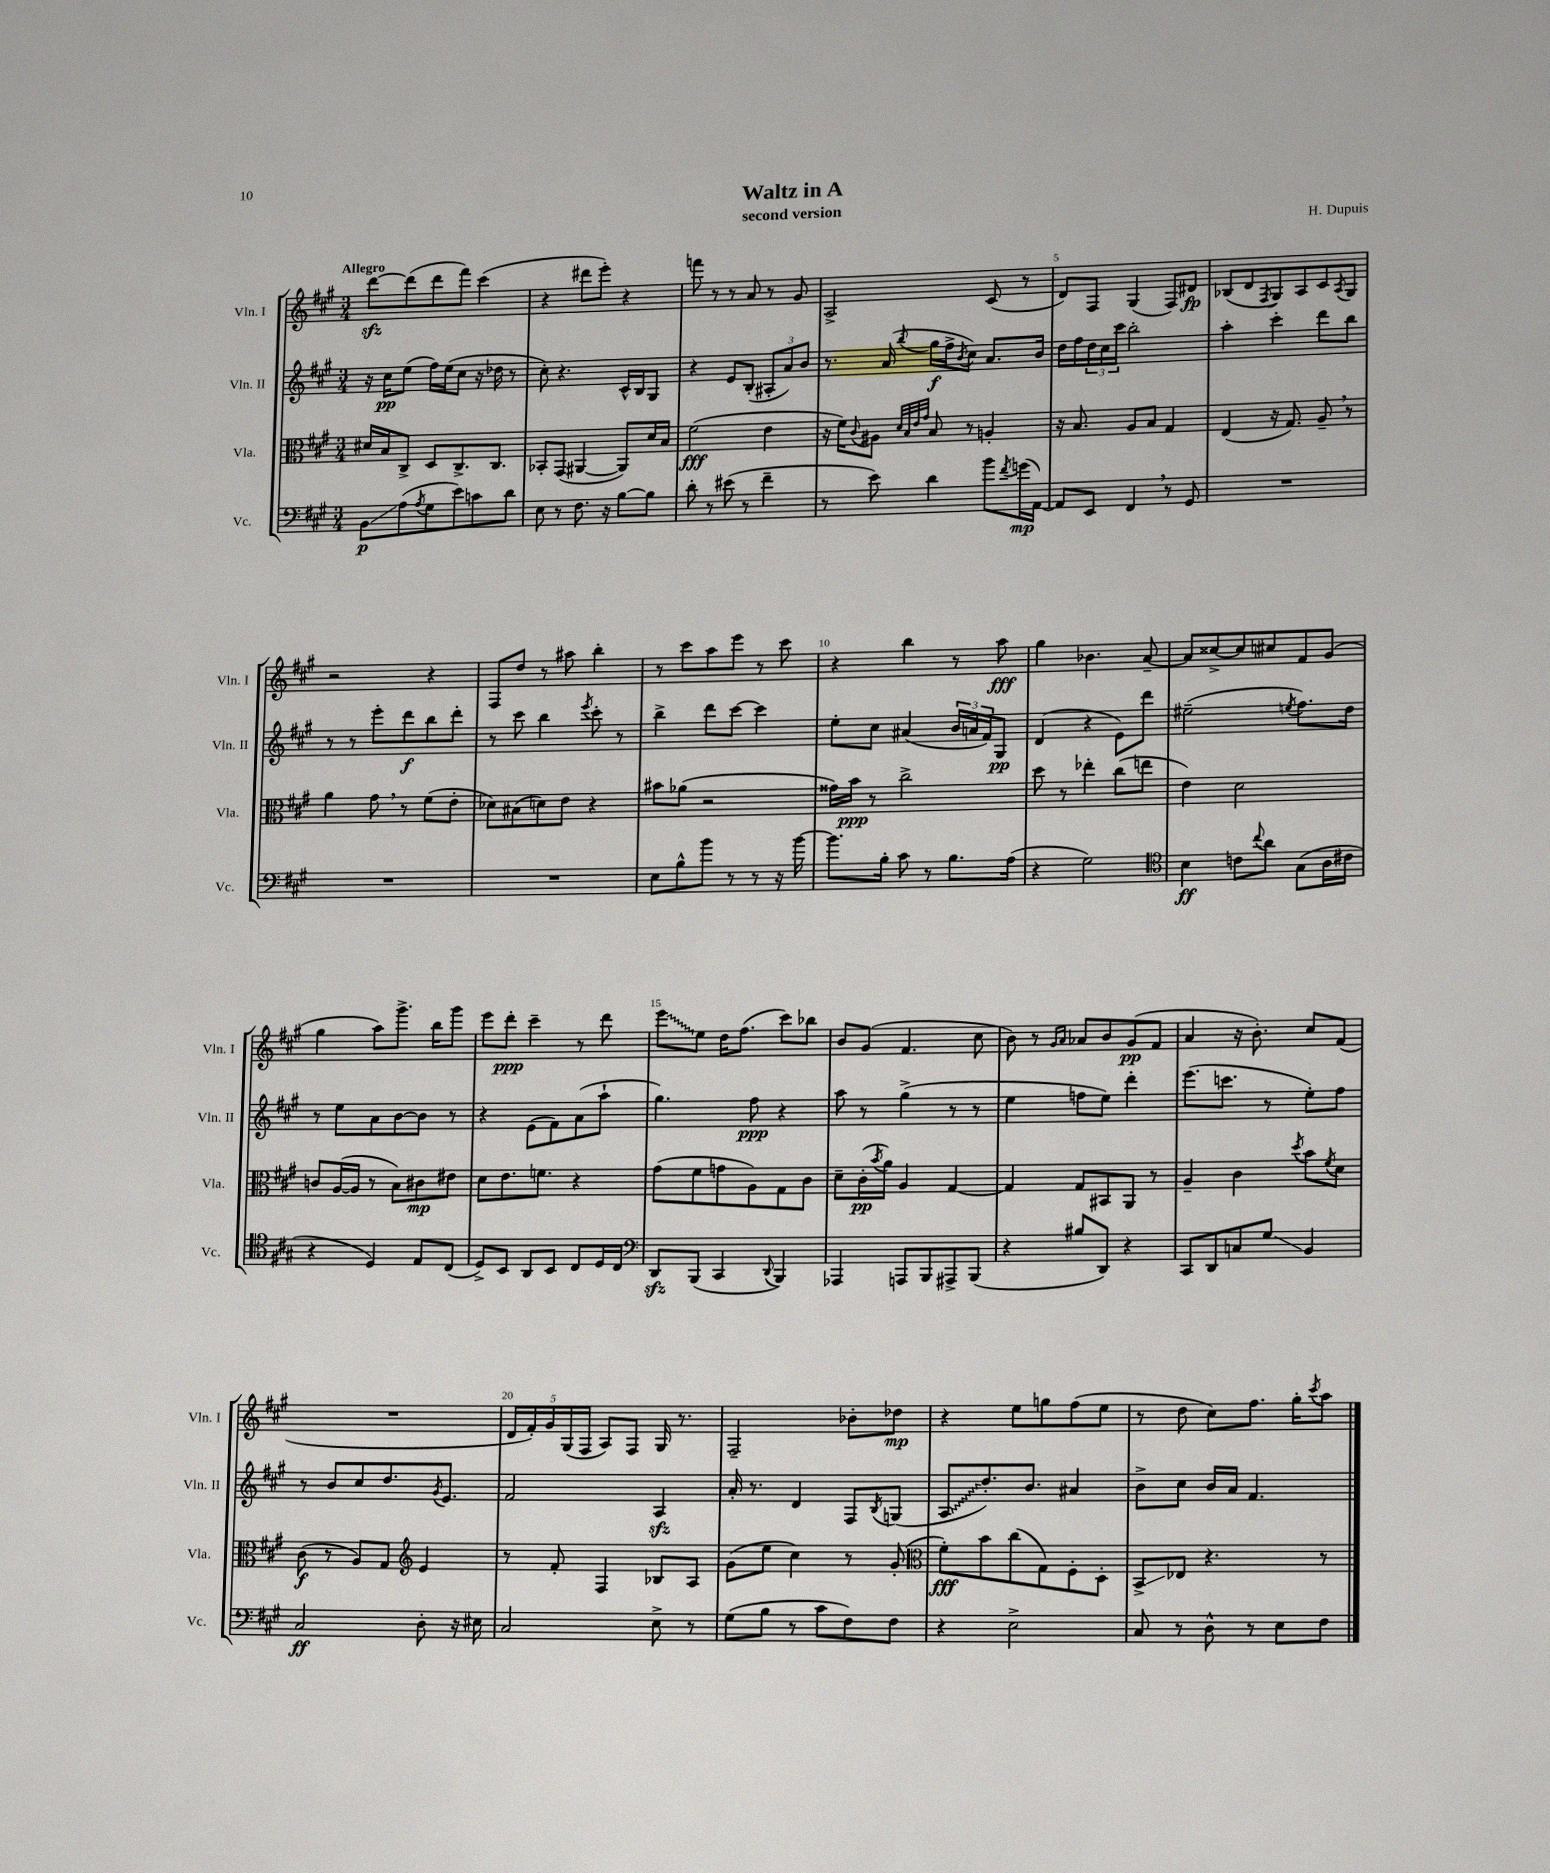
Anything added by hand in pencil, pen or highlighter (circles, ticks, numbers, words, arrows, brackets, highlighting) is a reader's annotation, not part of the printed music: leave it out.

**kern	**kern	**kern	**kern
*staff4	*staff3	*staff2	*staff1
*clefF4	*clefC3	*clefG2	*clefG2
*k[f#c#g#]	*k[f#c#g#]	*k[f#c#g#]	*k[f#c#g#]
*M3/4	*M3/4	*M3/4	*M3/4
8BB	16d#	16r	[8ddd
.	16B	16cc#	.
(8A	8C#^	(8ee	(8ddd]
8qA	.	.	.
8G#	8D	16ff#)	8ddd
.	.	(16ee	.
8e)	8.C#^	8cc#	8fff#)
8c	.	16r	(4ccc#
.	8.C#	16dd-	.
8d	.	8r	.
=	=	=	=
8E	8BB-'	8cc#')	4r
8r	(8GG#	4.r	.
8.F#	[4AA#	.	8ddd#
.	.	.	8eee')
16r	.	.	.
[8B	8AA#])	16c#^^	4r
.	.	16B	.
8B]	16d	8G#	.
.	16B	.	.
=	=	=	=
8d'	(2f#	4r	8fff
8r	.	.	8r
(8e#	.	8e	8r
8r	.	(8B'	8a
4f#~	4e	12A#'	8r
.	.	12a)	.
.	.	.	8g#
.	.	12b	.
=	=	=	=
8r	16r	8.r	2A^
.	16f#)	.	.
.	8qqc#	.	.
8e)	8A#	.	.
.	.	(16a	.
.	32qqd	.	.
.	32qqB	.	.
.	32qqe	.	.
.	32qqg#	8qbb	.
4d	8B	16gg#	.
.	.	16ff#^	.
.	.	8qb	.
.	8r	8cc#)	.
8b	4A'	8.a	(8c#
8qf#	.	.	.
(16g	.	.	8r
[16AA)	.	16b	.
=	=	=	=
8AA]	16r	16dd	8d)
.	8.B	16ff#	.
8EE	.	24dd	8F#
.	.	24cc#	.
.	.	24ccc#	.
4FF#	8A	2bb'	(4G#
.	8B	.	.
8r	4G#	.	8F#)
8GG#	.	.	8d#
=	=	=	=
2.r	(4E	4aa'	(8B-
.	.	.	8d
.	.	.	8qF#
.	16r	4ccc#'	8G#)
.	8.G#)	.	.
.	.	.	8A
.	8A~	8ddd	8c#
.	.	.	8qA
.	8r	8bb	8G#
=	=	=	=
2.r	4a	8r	2r
.	.	8r	.
.	8g#	8eee'	.
.	8r	8ddd	.
.	(8f#	8bb	4r
.	8e'	8ddd'	.
=	=	=	=
2.r	8d-)	8r	8F#
.	(8B#	8ccc#	8dd
.	8d)	4bb	8r
.	8e	.	8aa#
.	.	8qeee	.
.	4r	8ccc#'	4bb'
.	.	8r	.
=	=	=	=
8E	8b#	4bb^	8r
8B^^	(8a-	.	8ccc#
8b	2r	8ddd	8aa
8r	.	[8ccc#	8eee
8r	.	4ccc#]	8r
16r	.	.	8ccc#
[16b	.	.	.
=	=	=	=
8.b]	16g##)	8ee'	4r
.	16b	.	.
.	8r	8cc#	.
16B'	.	.	.
8c#	2cc#^	(4a#	4bb
8r	.	.	.
8.B	.	24b	8r
.	.	24a	.
.	.	24f#)	.
.	.	8G#	8aa
(16A	.	.	.
=	=	=	=
4r	8dd	(4d	4gg#
.	8r	.	.
2G#)	4ee-'	4r	4.b-
.	(8cc#	8e)	.
.	8ee	8ddd	[8a~
=	=	=	=
*clefC4	*	*	*
4B	4e)	(2ee#~	8a]
.	.	.	[8cc##^
8c	2d	.	8cc##]
8qqcc#	.	.	.
8a	.	.	8cc#
.	.	8qee	.
(8G#	.	8.ff#)	8f#
16A	.	.	(8g#
16c#	.	16dd	.
=	=	=	=
4r	8c	8r	4gg#
.	([16A	8ee	.
.	16A]	.	.
4D)	8r	8a	8aa)
.	8B)	[8b	8.ggg#^
8E	8c#	8b]	.
.	.	.	16bb
(8C#	8e#	8r	8ggg#
=	=	=	=
8D^)	8d	4r	8eee
8BB	8.e	.	8ddd'
8AA	.	(8e	4ccc#~
.	8.f	.	.
8BB	.	8f#)	.
8C#	4r	(8a	8r
16D	.	8aa`	8ddd
16C#	.	.	.
=	=	=	=
*clefF4	*	*	*
8DD	(8g#	4.gg#)	8eee
(8BBB	8f#	.	8ee
4CC#	8g	.	16dd
.	.	.	(8.ff#
.	8A)	8ff#	.
8qqDD	.	.	.
4BBB)	8G#	4r	8ccc#)
.	8c#	.	8bb-
=	=	=	=
4AAA-	8d~	8aa	8b
.	(16c#'	8r	(8g#
.	8qb	.	.
.	16a)	.	.
8AAA	4A	(4gg#^	4.f#
8BBB	.	.	.
8AAA#^	[4G#	8r	.
(8BBB	.	8r	8cc#
=	=	=	=
4r	4G#]	4ee	8b)
.	.	.	8r
.	.	.	16qqg#
.	.	.	16qqa
8B#	8G#	8ff	8a-
8DD)	8BB#	8ee)	8b
4r	8AA	4ddd'	(8g#
.	8r	.	8f#
=	=	=	=
8CC#	4A~	(8.eee	4a
8DD	.	.	.
.	.	8.ccc	.
8C	4c#	.	16r
.	.	.	8.b')
8G#	.	8r	.
.	8qdd	.	.
4BB	8b	8ee')	8cc#
.	8qf#	.	.
.	8d	8ff#	(8f#
=	=	=	=
2C#	(8c#	8r	2.r
.	8r	8b	.
.	8A)	8cc#	.
.	8G#	8.dd	.
*	*clefG2	*	*
8D'	4e	.	.
.	.	8qg#	.
.	.	8.e	.
16r	.	.	.
16E#	.	.	.
=	=	=	=
2C#	8r	2f#	20d
.	.	.	20f#')
.	.	.	20g#
.	8f#'	.	.
.	.	.	(20G#
.	.	.	20F#
.	4F#	.	8A)
.	.	.	8F#
8E^	8B-	4A	16G#
.	.	.	8.r
8r	8A	.	.
=	=	=	=
(8G#	(8g#	16a'	2F#~
.	.	8.r	.
8B	8ee	.	.
8r	4cc#)	4d	.
8c#	.	.	.
8F#)	8r	8F#	8b-'
.	.	8qB	.
8F#	(8g#'	(8G	8dd-
=	=	=	=
*	*clefC3	*	*
4r	8f#')	8A	4r
.	8b	8.dd')	.
2E^	(8cc#	.	8ee
.	.	8.b	.
.	8G#)	.	8gg
.	8F#'	4a#	(8ff#
.	8D'	.	8ee
=	=	=	=
8C#	8BB^	8b^	8r
8r	8E-	8cc#	8dd
8D^^	4.r	16b	8cc#)
.	.	16a	.
8r	.	4.f#	8.ff#
8E	.	.	.
.	.	.	16gg#'
.	.	.	8qccc#
8F#	8r	.	8aa
==	==	==	==
*-	*-	*-	*-
